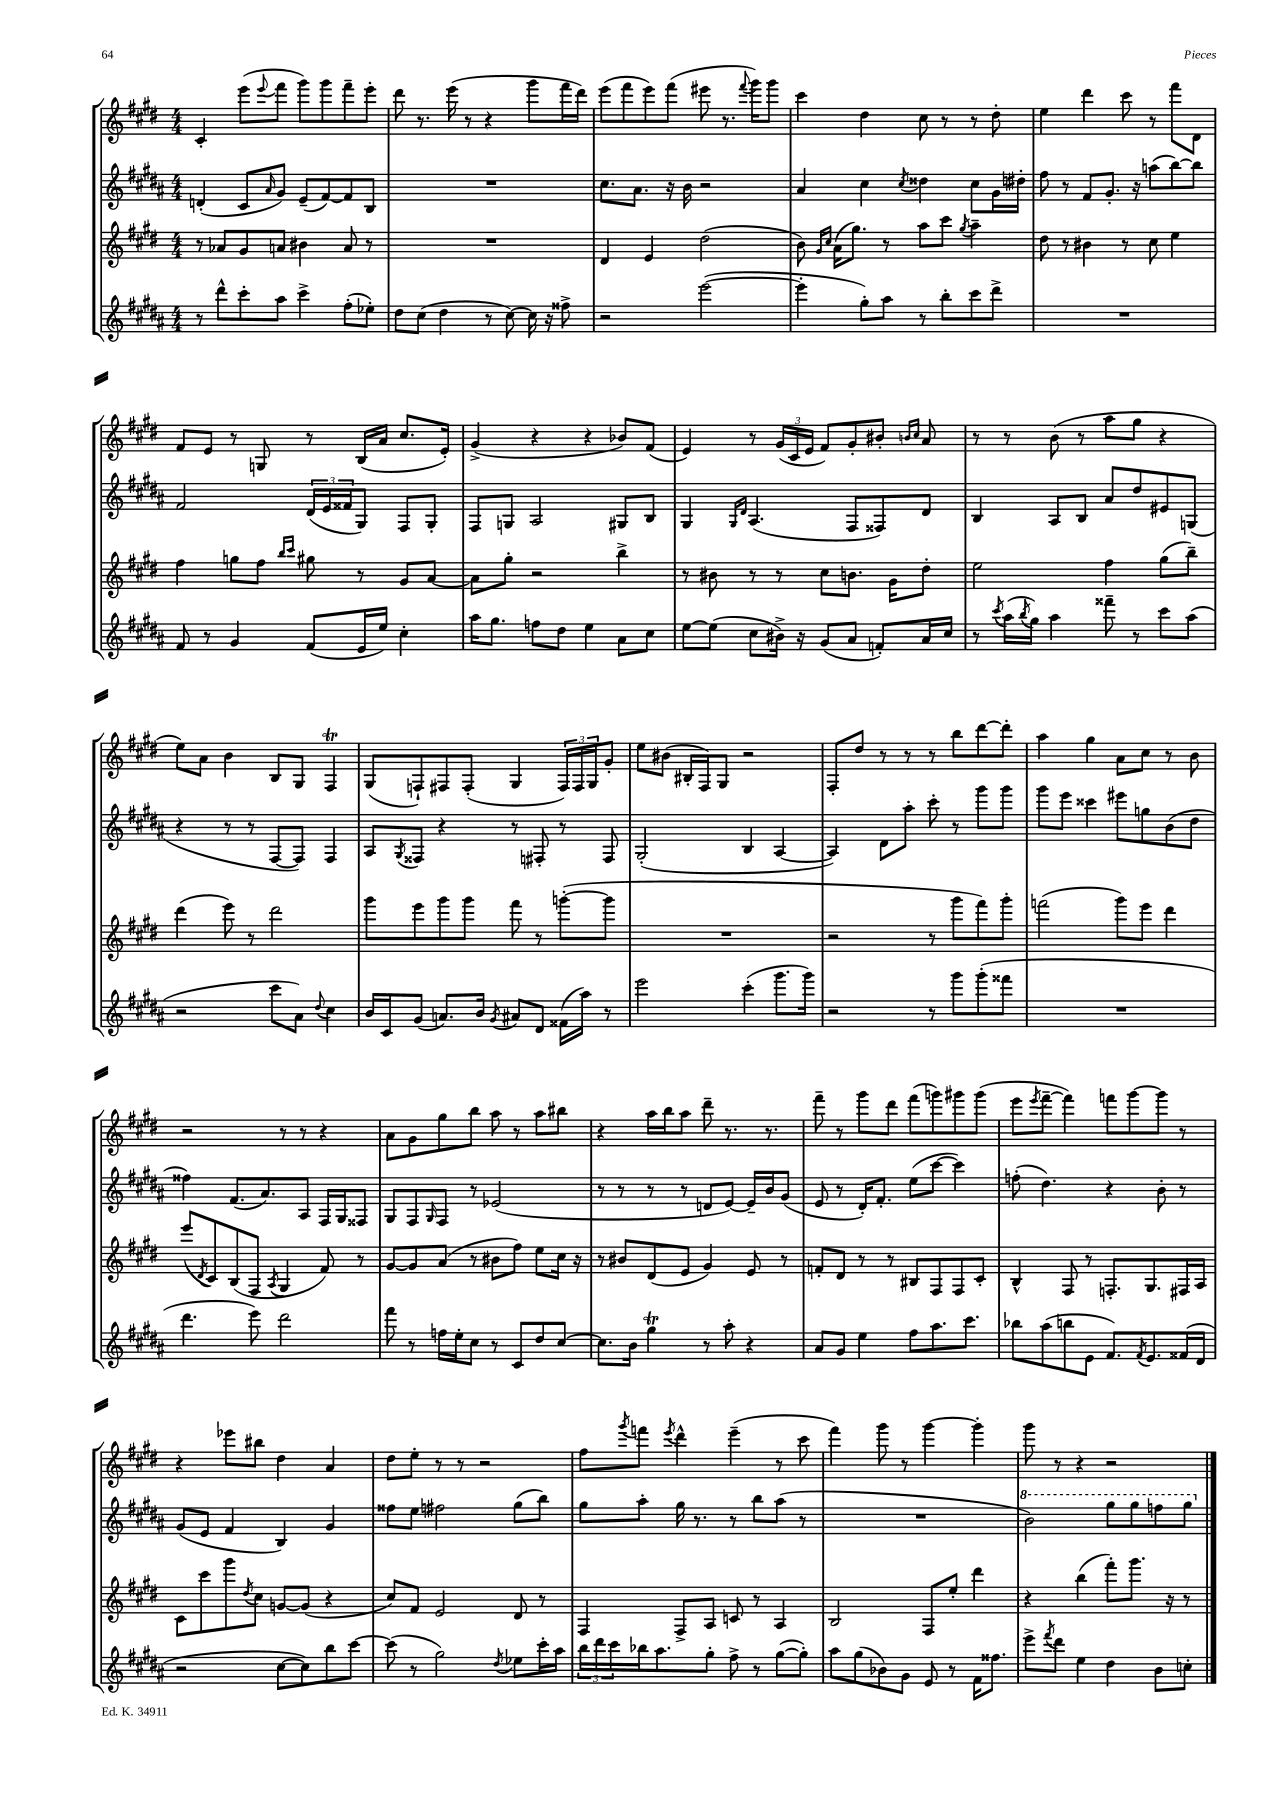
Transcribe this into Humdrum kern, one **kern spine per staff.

**kern	**kern	**kern	**kern
*staff4	*staff3	*staff2	*staff1
*clefG2	*clefG2	*clefG2	*clefG2
*k[f#c#g#d#a#]	*k[f#c#g#d#]	*k[f#c#g#d#a#]	*k[f#c#g#d#]
*M4/4	*M4/4	*M4/4	*M4/4
8r	8r	(4d'	4c#'
8ddd#^^	8a-	.	.
8ccc#'	8g#	8c#	(8eee
.	.	16qqa#	8qqeee
8aa#	8a	8g#)	8fff#
4ccc#^	4b#	(8e~	8ggg#)
.	.	[8f#)	8ggg#
(8ff#'	8a	8f#]	8fff#~
8ee-')	8r	8B	8eee'
=	=	=	=
8dd#	1r	1r	8ddd#
(8cc#	.	.	8.r
4dd#	.	.	.
.	.	.	(16eee
.	.	.	8r
8r	.	.	4r
[8cc#)	.	.	.
16cc#]	.	.	8ggg#
16r	.	.	.
8ff##^	.	.	16fff#
.	.	.	16ddd#)
=	=	=	=
2r	4d#	8.cc#	(8eee
.	.	.	8fff#
.	.	8.a#	.
.	4e	.	8eee)
.	.	16r	(8fff#
.	.	16b	.
([2eee	(2dd#	2r	8eee#
.	.	.	8.r
.	.	.	8qqfff#
.	.	.	16ggg#)
.	.	.	8ggg#
=	=	=	=
4eee']	8b)	4a#	4ccc#
.	16qqg#	.	.
.	16qqcc#	.	.
.	(16a	.	.
.	8.gg#)	.	.
8gg#')	.	4cc#	4dd#
8aa#	8r	.	.
.	.	8qcc#	.
8r	8aa	4dd##	8cc#
8bb'	8ccc#	.	8r
.	8qgg#	.	.
8ccc#	4aa~	8cc#	8r
8ddd#^	.	16g#	8dd#'
.	.	16dd#'	.
=	=	=	=
1r	8dd#	8ff#	4ee
.	8r	8r	.
.	4b#	8f#	4ddd#
.	.	8.g#'	.
.	8r	.	8ccc#
.	.	16r	.
.	8cc#	(8aa	8r
.	4ee	[8bb)	8fff#
.	.	8bb]	8d#
=	=	=	=
8f#	4ff#	2f#	8f#
8r	.	.	8e
4g#	8gg	.	8r
.	8ff#	.	8G
.	16qqbb	.	.
.	16qqccc#	.	.
(8f#	8gg#	(24d#	8r
.	.	24e	.
.	.	24f##	.
16e	8r	8G#)	(16B
16ee)	.	.	16a
4cc#'	8g#	8F#	8.cc#
.	[8a	8G#'	.
.	.	.	16e')
=	=	=	=
16aa#	8a]	8F#	(4g#^
8.gg#	.	.	.
.	8gg#'	8G	.
8ff	2r	2A#	4r
8dd#	.	.	.
4ee	.	.	4r
8a#	4bb^	8G#	8b-)
8cc#	.	8B	(8f#
=	=	=	=
[8ee	8r	4G#	4e)
(8ee]	8b#	.	.
.	.	16qqG#	.
.	.	16qqd#	.
8cc#	8r	(4.A#	8r
16b#^)	8r	.	(24g#
.	.	.	24c#
16r	.	.	.
.	.	.	24e
(8g#	8cc#	.	8f#)
8a#	8.b	8F#	8g#'
8f')	.	8F##)	8b#'
.	16g#	.	.
.	.	.	16qqb
.	.	.	16qqcc#
16a#	8dd#'	8d#	8a
16cc#	.	.	.
=	=	=	=
8r	2ee	4B	8r
8qccc#	.	.	.
(16aa#	.	.	8r
8qbb	.	.	.
16gg#)	.	.	.
4aa#	.	8A#	(8b
.	.	8B	8r
8fff##~	4ff#	8a#	8aa
8r	.	8dd#	8gg#
8ccc#	(8gg#	8e#	4r
(8aa#	8bb~)	(8G	.
=	=	=	=
2r	(4ddd#	4r	8ee)
.	.	.	8a
.	8eee)	8r	4b
.	8r	8r	.
8ccc#	2ddd#	[8F#	8B
8a#)	.	8F#])	8G#
8qqdd#	.	.	.
4cc#	.	4F#	4F#
=	=	=	=
16b	8ggg#	8A#	(8G#
16c#	.	.	.
.	.	8qG#	.
(8g#	8eee	8F##	8F`)
8.a)	8ggg#	4r	8F#
.	8ggg#	.	(8F#'
16b	.	.	.
8qg#	.	.	.
8a#	8fff#	8r	4G#
8d#	8r	8F#'	.
(16f##	([8ggg'	8r	24F#)
.	.	.	24F#
16aa#)	.	.	.
.	.	.	24G#
8r	8ggg]	8F#	8g#'
=	=	=	=
2eee	1r	(2G#'	8ee
.	.	.	(8b#
.	.	.	16B#'
.	.	.	16F#)
.	.	.	8G#
(4ccc#'	.	4B	2r
8.ggg#	.	[4A#	.
16ggg#)	.	.	.
=	=	=	=
2r	2r	4A#])	8F#'
.	.	.	8dd#
.	.	8d#	8r
.	.	8aa#'	8r
8r	8r	8ccc#'	8r
8ggg#	8ggg#	8r	8bb
(8ggg#'	8fff#)	8ggg#	[8ddd#
8fff##	8ggg#'	8ggg#	8ddd#']
=	=	=	=
1r	(2fff	8ggg#	4aa
.	.	8eee	.
.	.	4ccc##	4gg#
.	8ggg#)	8eee#	8a
.	8eee	8gg	8cc#
.	4ddd#	(8b	8r
.	.	8dd#	8b
=	=	=	=
4.ddd#	(8eee	4ff##)	2r
.	8qd#	.	.
.	8c#)	.	.
.	(8B	(8.f#	.
8eee)	8F#	.	.
.	.	8.a#)	.
.	8qA	.	.
2ddd#	4G#	.	8r
.	.	8A#	8r
.	8f#)	16F#	4r
.	.	16G#	.
.	8r	8F##	.
=	=	=	=
8fff#	[8g#	8G#	8a
8r	8g#]	8F#	8g#
.	.	16qqG#	.
16ff	(8a	8F#	8gg#
16ee'	.	.	.
8cc#	8r	8r	8bb
8r	8b#	(2e-	8aa
8c#	8ff#)	.	8r
8dd#	8ee	.	8aa
[8cc#	16cc#	.	8bb#
.	16r	.	.
=	=	=	=
8.cc#]	8r	8r	4r
.	8b#	8r	.
16b	.	.	.
4gg#	(8d#	8r	16aa
.	.	.	16bb
.	8e	8r	8aa
8r	4g#)	8d	8ddd#~
8aa#'	.	[8e)	8.r
4r	8e	16e~]	.
.	.	16b	8.r
.	8r	(8g#	.
=	=	=	=
8a#	8f'	8e	8fff#~
8g#	8d#	8r	8r
4ee	8r	16d#')	8ggg#
.	.	8.f#'	.
.	8r	.	8ddd#
8ff#	8B#	(8ee	(8fff#
8.aa#	8F#	[8ccc#	8ggg)
.	8F#	4ccc#])	8ggg#
8.ccc#	.	.	.
.	8c#'	.	(8ggg#
=	=	=	=
8bb-	4B^^	(8ff'	8eee
.	.	.	8qeee
(8aa#	.	4.dd#)	[8fff#~
8bb	8F#	.	4fff#])
8e	8r	.	.
8.f#)	8.F'	4r	8fff
.	.	.	[8ggg#
8qf#	.	.	.
8.e	8.G#	.	.
.	.	8b'	8ggg#]
(16f##	16F#	8r	8r
16d#	16A	.	.
=	=	=	=
2r	8c#	(8g#	4r
.	8ccc#	8e	.
.	8ggg#	4f#	8eee-
.	8qdd#	.	.
.	8cc#	.	8bb#
[8cc#	[8g	4B)	4dd#
8cc#])	(8g]	.	.
8bb	4r	4g#	4a
[8ccc#	.	.	.
=	=	=	=
(8ccc#]	8cc#)	8ff##	8dd#
8r	8f#	8ee	8ee'
2gg#)	2e	2ff#	8r
.	.	.	8r
.	.	.	2r
8qdd#	.	.	.
8ee-	8d#	(8gg#	.
16ccc#'	8r	8bb)	.
16aa#	.	.	.
=	=	=	=
24bb	4F#	8gg#	8ff#
24ddd#	.	.	.
24ccc#	.	.	.
.	.	.	8qggg#
16bb-	.	8aa#'	8fff
8.aa#	.	.	.
.	.	.	8qeee
.	8F#^	16gg#	4ddd#^^
.	.	8.r	.
8gg#'	8A	.	.
8ff#^	8c	8r	(4eee~
8r	8r	8bb	.
([8gg#	4A	(8aa#	8r
8gg#'])	.	8r	8ccc#
=	=	=	=
8aa#	2B	1r	4fff#)
(8gg#	.	.	.
8b-)	.	.	8ggg#
8g#	.	.	8r
8e	8F#	.	[4ggg#
8r	8ee'	.	.
16f#	4ddd#	.	4ggg#']
8.ff##	.	.	.
=	=	=	=
8eee^	4r	2bb)	8ggg#
8qfff#	.	.	.
8ddd#	.	.	8r
4ee	(4bb	.	4r
4dd#	8fff#')	8ggg#	2r
.	8.ggg#	8ggg#	.
8b	.	8fff	.
.	16r	.	.
8cc'	8r	8ggg#	.
==	==	==	==
*-	*-	*-	*-
